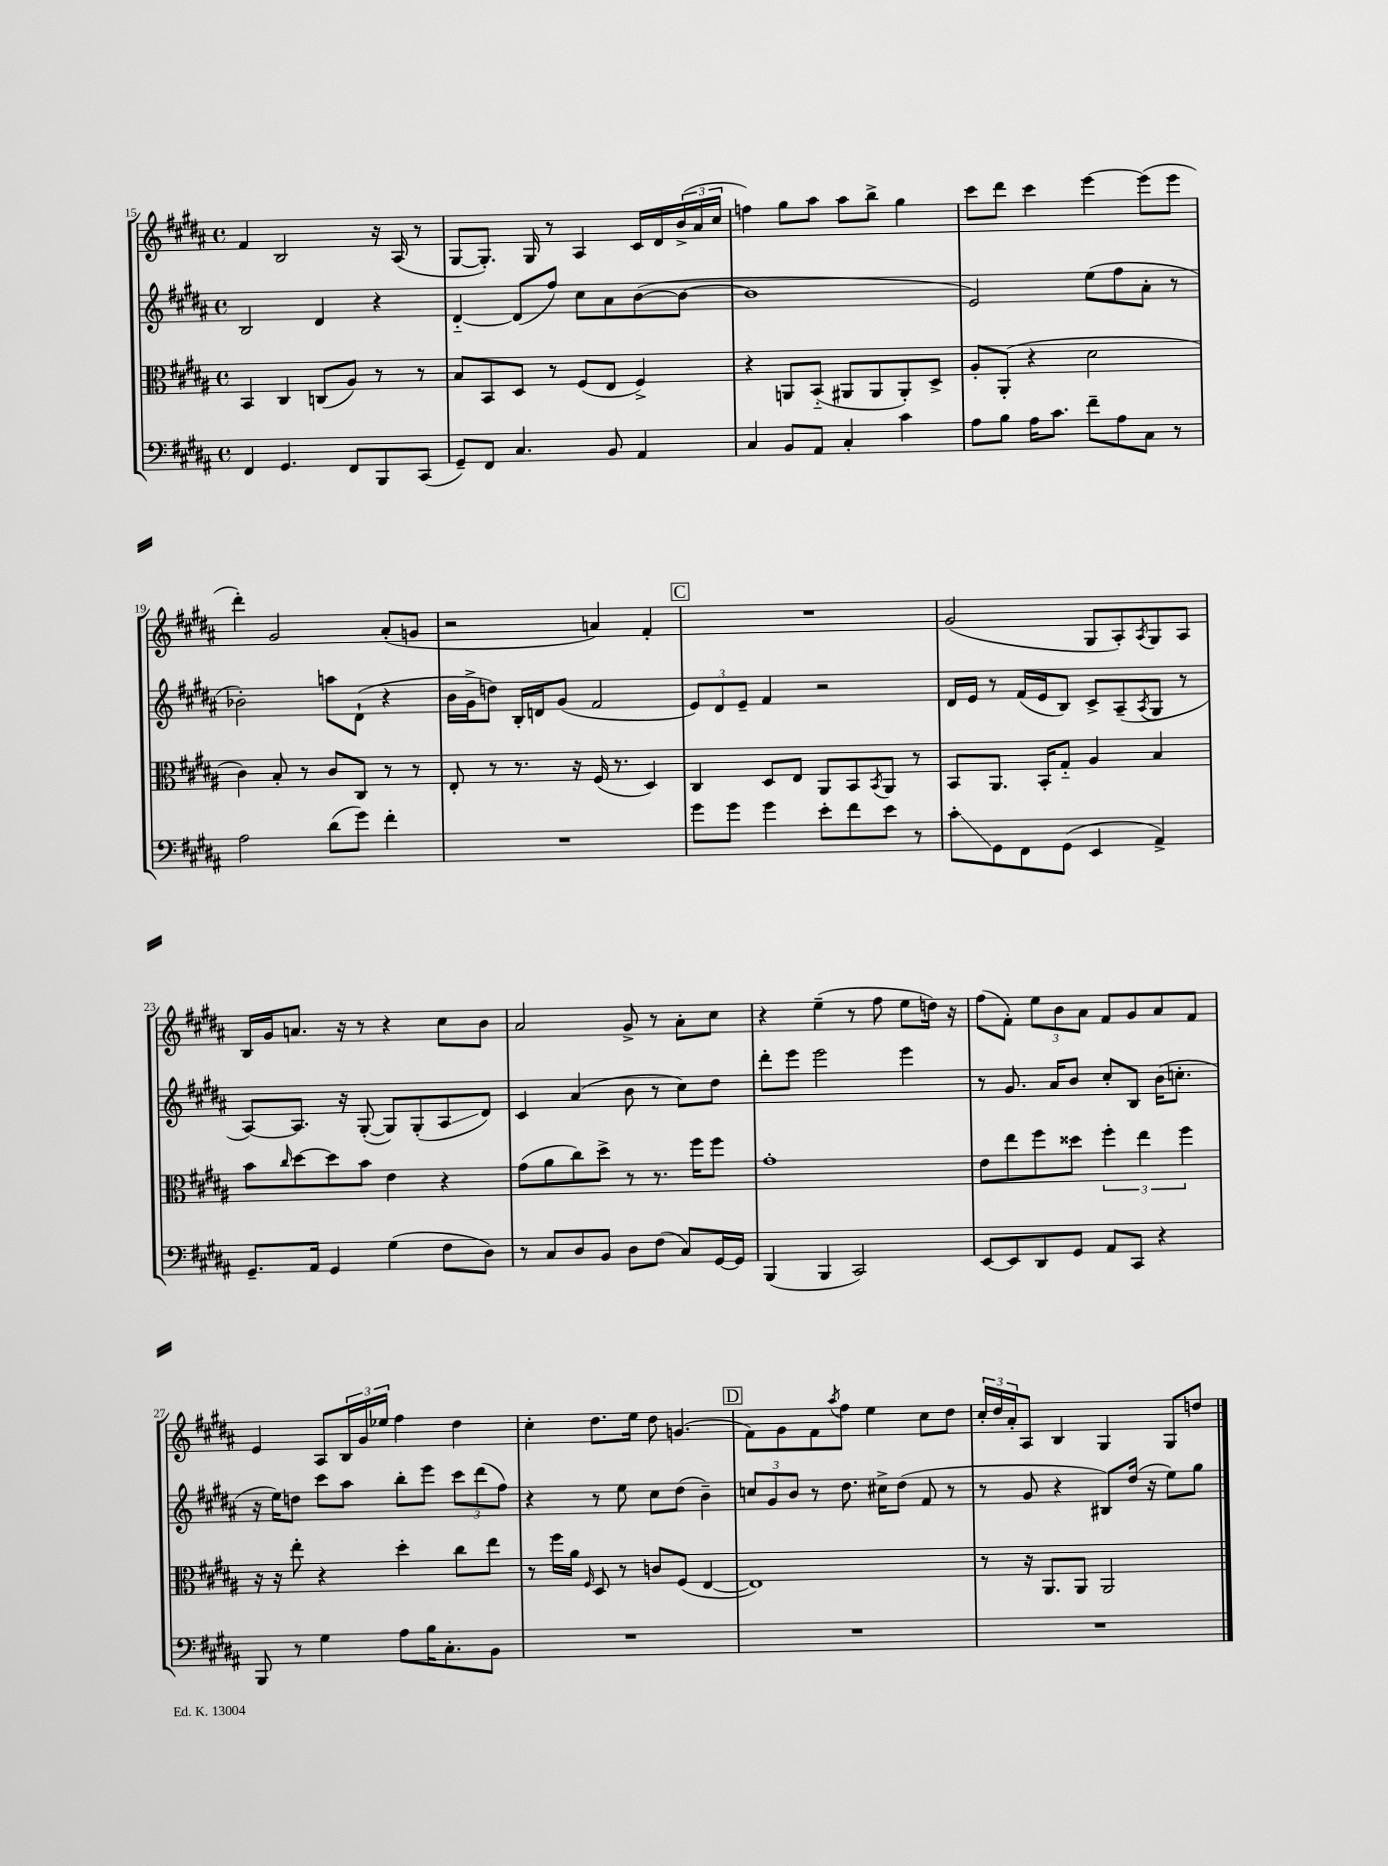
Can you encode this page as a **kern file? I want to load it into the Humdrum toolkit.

**kern	**kern	**kern	**kern
*staff4	*staff3	*staff2	*staff1
*clefF4	*clefC3	*clefG2	*clefG2
*k[f#c#g#d#a#]	*k[f#c#g#d#a#]	*k[f#c#g#d#a#]	*k[f#c#g#d#a#]
*M4/4	*M4/4	*M4/4	*M4/4
*met(c)	*met(c)	*met(c)	*met(c)
4FF#	4BB	2B	4f#
4.GG#	4C#	.	2B
.	(8C	4d#	.
8FF#	8A#)	.	.
8BBB	8r	4r	16r
.	.	.	(16A#
(8CC#	8r	.	8r
=	=	=	=
8GG#~)	8B	[4d#'~	[8G#
8FF#	8BB	.	8.G#'])
4.C#	8D#	(8d#]	.
.	.	.	16G#
.	8r	8ff#)	8r
.	(8F#	8cc#	4A#
8BB	8E	8a#	.
4AA#	4F#^)	([8b	16c#
.	.	.	16d#
.	.	8b_	(24b^
.	.	.	24a#
.	.	.	24cc#
=	=	=	=
4C#	4r	1b]	4ff)
8BB	8AA	.	8gg#
8AA#	(8BB'~	.	8aa#
4C#'	8AA#	.	8aa#
.	8AA#	.	8bb^
4c#	8AA#')	.	4gg#
.	8D#^	.	.
=	=	=	=
8A#	8A#'	2e)	8ccc#
8B	(8AA#'	.	8ddd#
16A#	4r	.	4ccc#
8.c#	.	.	.
8f#~	2d#	(8ee	[4eee
8A#	.	8ff#	.
8C#	.	8a#'	(8eee]
8r	.	8r	8eee
=	=	=	=
2A#	4c#)	2b-')	4ddd#')
.	8B'	.	2g#
.	8r	.	.
(8d#	8c#	8aa	.
8g#)	8C#	(8d#`	.
4f#'	8r	4r	(8a#'
.	8r	.	8g
=	=	=	=
1r	8E'	16b	2r
.	.	16g#^	.
.	8r	8dd)	.
.	8.r	16B'	.
.	.	16d	.
.	.	(8g#	.
.	16r	.	.
.	(16F#	2f#	4a)
.	8.r	.	.
.	4D#)	.	4f#'
=	=	=	=
8g#	4C#	12e)	1r
.	.	12d#	.
8g#	.	.	.
.	.	12e~	.
4g#	8D#	4f#	.
.	8E	.	.
8e'	8AA#	2r	.
8f#	8BB	.	.
.	8qBB	.	.
8e	8AA#	.	.
8r	8r	.	.
=	=	=	=
8c#'	8BB	16d#	(2g#
.	.	16e	.
8GG#	8.AA#	8r	.
8FF#	.	(16f#	.
.	16BB'	16e	.
(8GG#	8G#'~	8B)	.
4EE	4A#	8c#^	8G#
.	.	(8A#~	8A#')
.	.	8qA#	8qA#
4AA#^)	4B	8G#	8G#
.	.	8r	8A#
=	=	=	=
8.GG#~	8b	[8A#)	16B
.	.	.	16g#
.	16qqcc#	.	.
.	[8dd#	8.A#]	8.a
16AA#	.	.	.
4GG#	8dd#]	.	.
.	.	16r	16r
.	8b	([8G#'	8r
(4G#	4e	8G#])	4r
.	.	(8G#'	.
8F#	4r	8A#	8cc#
8D#)	.	8d#)	8b
=	=	=	=
8r	(8g#	4c#	2a#
8C#	8a#	.	.
8D#	8cc#)	(4a#	.
8BB	8dd#^	.	.
8D#	8r	8b	8g#^
(8F#	8.r	8r	8r
8C#)	.	8cc#)	8a#'
.	16ff#	.	.
[16GG#	8ff#	8dd#	8cc#
16GG#]	.	.	.
=	=	=	=
(4BBB	1g#'	8ddd#'	4r
.	.	8eee	.
4BBB	.	2eee	(4ee~
2CC#)	.	.	8r
.	.	.	8ff#
.	.	4eee	8ee
.	.	.	16dd)
.	.	.	16r
=	=	=	=
[8EE	8e	8r	(8ff#
8EE]	8ee	8.g#	8f#')
8DD#	8ff#	.	12ee
.	.	16a#	.
.	.	.	12b
8GG#	8dd##	8b	.
.	.	.	12a#
8AA#	6ff#'	8cc#'	8f#
8CC#	.	8B	8g#
.	6ee	.	.
4r	.	(16b	8a#
.	.	8.cc'	.
.	6ff#	.	.
.	.	.	8f#
=	=	=	=
8BBB	16r	16r	4e
.	16r	16ee)	.
8r	8ee'	8dd	.
4G#	4r	8ccc#	8A#
.	.	8aa#	24B
.	.	.	24g#
.	.	.	24ee-
8A#	4dd#'	8bb'	4ff#
16B	.	8eee	.
8.C#'	.	.	.
.	8cc#	12ccc#	4dd#
.	.	(12ddd#	.
8BB	8ee	.	.
.	.	12ff#)	.
=	=	=	=
1r	8r	4r	4cc#'
.	16ff#	.	.
.	16a#	.	.
.	16qqF#	.	.
.	8D#	8r	8.dd#
.	8r	8ee	.
.	.	.	16ee
.	8c	8cc#	8dd#
.	(8F#	(8dd#	(4.g
.	[4E	4b~)	.
=	=	=	=
1r	1E])	12cc	8f#)
.	.	12g#	.
.	.	.	8g#
.	.	12b	.
.	.	8r	8f#
.	.	.	8qaa#
.	.	8.dd#	8ff#
.	.	.	4ee
.	.	16cc#^	.
.	.	(8dd#	.
.	.	8f#	8cc#
.	.	8r	8dd#
=	=	=	=
1r	8r	8r	24cc#'
.	.	.	24dd#
.	.	.	24a#'
.	16r	8g#	8A#
.	8.AA#	.	.
.	.	4r	4B
.	8AA#	.	.
.	2AA#	8B#)	4G#
.	.	(16dd#	.
.	.	16r	.
.	.	8ee)	8G#
.	.	8gg#	8dd
==	==	==	==
*-	*-	*-	*-
